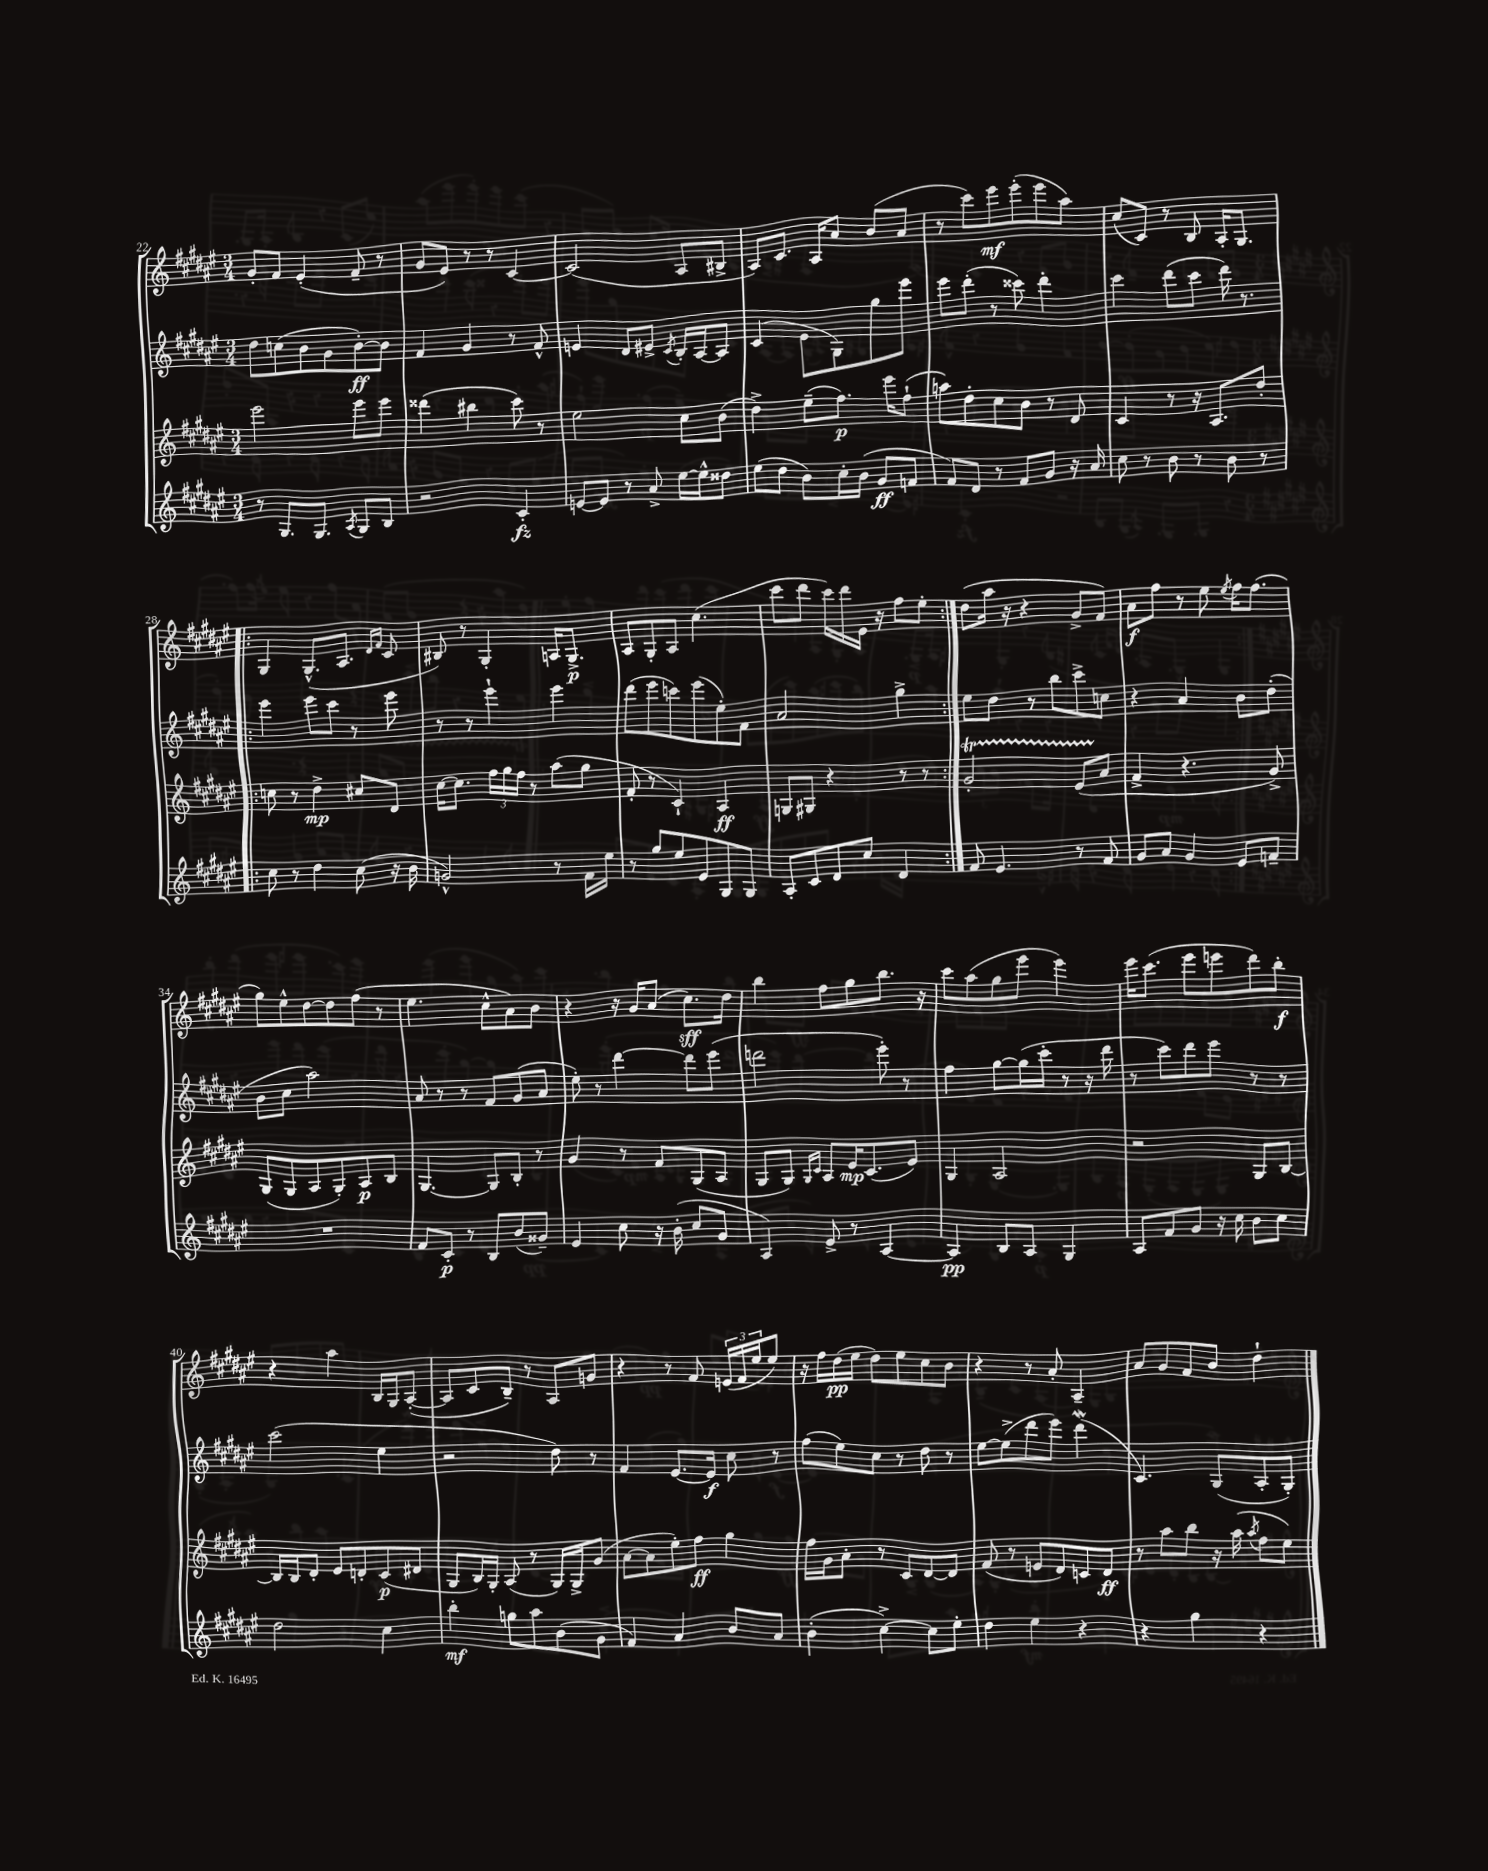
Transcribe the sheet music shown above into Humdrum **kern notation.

**kern	**dynam	**kern	**dynam	**kern	**dynam	**kern	**dynam
*part4	*part4	*part3	*part3	*part2	*part2	*part1	*part1
*staff4	*staff4	*staff3	*staff3	*staff2	*staff2	*staff1	*staff1
*clefG2	*	*clefG2	*	*clefG2	*	*clefG2	*
*k[f#c#g#d#a#e#]	*	*k[f#c#g#d#a#e#]	*	*k[f#c#g#d#a#e#]	*	*k[f#c#g#d#a#e#]	*
*M3/4	*	*M3/4	*	*M3/4	*	*M3/4	*
=22	=22	=22	=22	=22	=22	=22	=22
8r	.	2eee#\	.	8dd#\L	.	8g#'/L	.
8.G#/L	.	.	.	(8ccn\	.	8f#/J	.
.	.	.	.	8b\	.	(4e#'/	.
8.G#/J	.	.	.	.	.	.	.
.	.	.	.	8g#\	.	.	.
8qA#/	.	.	.	.	.	.	.
8G#/L	.	8eee#\L	.	[8b'\)	ff	8f#~/	.
8B/J	.	8eee#\J	.	8b\J]	.	8r	.
=23	=23	=23	=23	=23	=23	=23	=23
2r	.	(4ddd##X\	.	4f#/	.	8g#/L	.
.	.	.	.	.	.	8e#/J)	.
.	.	4bb#X\	.	4g#/	.	8r	.
.	.	.	.	.	.	8r	.
4c#'/	fz	8ccc#\)	.	8r	.	[4c#/	.
.	.	8r	.	8f#^^/	.	.	.
=24	=24	=24	=24	=24	=24	=24	=24
[8en/L	.	2ee#\	.	4en/	.	(2c#/]	.
8e/J]	.	.	.	.	.	.	.
8r	.	.	.	8d#/L	.	.	.
8a#^/	.	.	.	8e#X^/J	.	.	.
.	.	.	.	8qc#/	.	.	.
[16ee#\LL	.	8cc#\L	.	16B'/LL	.	8A#/L	.
16ee#^^\J]	.	.	.	[16A#/J	.	.	.
8dd##X\J	.	(8b\J	.	8A#/J]	.	8B#X^/J	.
=25	=25	=25	=25	=25	=25	=25	=25
(8ee#\L	.	4dd#^\)	.	(4c#/	.	8A#/L)	.
8dd#\J	.	.	.	.	.	8.c#/J	.
8b\L)	.	(8ee#~\L	.	8e#\L	.	.	.
.	.	.	.	.	.	16A#/KL	.
16cc#'\L	.	8.ff#\J)	p	8G#\)	.	8a#/J	.
(16b\JJ	.	.	.	.	.	.	.
8g#/L	ff	.	.	8gg#\	.	(8b/L	.
.	.	16eee#\KL	.	.	.	.	.
8fn/J	.	(8ff#`\J	.	8eee#\J	.	8a#/J	.
=26	=26	=26	=26	=26	=26	=26	=26
8f#/L)	.	8aan\L)	.	8eee#\L	.	8r	.
8d#/J	.	8dd#'\	.	(8ddd#'\J	.	8ccc#\L)	.
8r	.	8cc#\	.	8r	.	8eee#\	mf
8f#/L	.	8b\J	.	8ccc##X\)	.	(8eee#'\	.
8g#/J	.	8r	.	4ddd#'\	.	8eee#\	.
16r	.	8d#/	.	.	.	8aa#\J)	.
16a#/	.	.	.	.	.	.	.
=27	=27	=27	=27	=27	=27	=27	=27
8cc#\	.	4c#/	.	4ccc#\	.	(8cc#/L	.
8r	.	.	.	.	.	8c#/J)	.
8b\	.	8r	.	(8ddd#\L	.	8r	.
8r	.	16r	.	8ccc#\J	.	8B/	.
.	.	8.A#/L	.	.	.	.	.
8b\	.	.	.	16ddd#\)	.	16A#'/KL	.
.	.	.	.	8.r	.	8.G#/J	.
8r	.	8dd#'/J	.	.	.	.	.
!!LO:LB:g=z
=28!|:	=28!|:	=28!|:	=28!|:	=28!|:	=28!|:	=28!|:	=28!|:
8cc#\	.	8ccn\	.	4eee#\	.	4G#/	.
8r	.	8r	.	.	.	.	.
4dd#\	.	4dd#^\	mp	8eee#\L	.	(8.G#^^/L	.
.	.	.	.	8ccc#\J	.	.	.
.	.	.	.	.	.	8.A#/J	.
(8cc#\	.	8cc#X/L	.	8r	.	.	.
.	.	.	.	.	.	16qqd#/LL	.
.	.	.	.	.	.	16qqf#/JJ	.
16r	.	8d#/J	.	8eee#\	.	8c#/	.
16b\	.	.	.	.	.	.	.
=29	=29	=29	=29	=29	=29	=29	=29
2gn^^/)	.	[16cc#\KL	.	8r	.	8B#X/)	.
.	.	8.cc#\J]	.	.	.	.	.
.	.	.	.	8r	.	8r	.
.	.	24ff#\LL	.	4eee#`\	.	4G#'/	.
.	.	24gg#\	.	.	.	.	.
.	.	24ff#\JJ	.	.	.	.	.
.	.	8r	.	.	.	.	.
8r	.	(8aa#\L	.	4eee#\	.	16An/KL	.
.	.	.	.	.	.	8.G#^/J	p
16f#\LL	.	8gg#\J	.	.	.	.	.
16ee#\JJ	.	.	.	.	.	.	.
=30	=30	=30	=30	=30	=30	=30	=30
8r	.	8f#'/	.	(8ddd#\L	.	8A#/L	.
8gg#/L	.	8r	.	8eee#\	.	8G#'/	.
8ee#/	.	4c#`/)	.	8cccn\)	.	8A#/J	.
8e#/	.	.	.	(8eee#\	.	(4.cc#\	.
8G#/	.	4A#/	ff	8ee#'\)	.	.	.
8G#/J	.	.	.	8f#\J	.	.	.
=31	=31	=31	=31	=31	=31	=31	=31
8A#'/L	.	8Gn/L	.	2a#/	.	8ccc#\L	.
8c#/	.	8G#X/J	.	.	.	8ddd#\J	.
8d#/	.	4r	.	.	.	16ccc#\LL)	.
.	.	.	.	.	.	16ddd#\	.
8cc#/J	.	.	.	.	.	16e#\JJ	.
.	.	.	.	.	.	16r	.
4d#/	.	8r	.	4gg#^\	.	8ff#\L	.
.	.	8r	.	.	.	8ee#'\J	.
=32:|!	=32:|!	=32:|!	=32:|!	=32:|!	=32:|!	=32:|!	=32:|!
8f#/	.	2g#T'/	.	8ee#\L	.	(8dd#\L	.
4.e#/	.	.	.	8dd#\J	.	16aa#\Jk	.
.	.	.	.	.	.	16r	.
.	.	.	.	8r	.	4r	.
.	.	.	.	8bb\L	.	.	.
8r	.	(8e#TTT/L	.	8ccc#^\	.	8g#^/L	.
8f#/	.	8a#/J	.	8ccn\J	.	8f#/J)	.
=33	=33	=33	=33	=33	=33	=33	=33
8g#/L	.	4f#^/	.	4r	.	8a#\L	f
8a#/J	.	.	.	.	.	8ff#\J	.
4g#/	.	4.r	.	4a#/	.	8r	.
.	.	.	.	.	.	8ee#\	.
.	.	.	.	.	.	8qee#/	.
8e#/L	.	.	.	8b\L	.	16ff#\KL	.
.	.	.	.	.	.	(8.ff#\J	.
8fn~/J	.	8g#^/)	.	(8dd#'\J	.	.	.
!!LO:LB:g=z
=34	=34	=34	=34	=34	=34	=34	=34
2.r	.	(8G#/L	.	8b\L	.	8gg#\L)	.
.	.	8G#/	.	8cc#\J	.	8ee#^^\	.
.	.	8A#/	.	2aa#\)	.	[8dd#\	.
.	.	8G#'/)	.	.	.	8dd#\]	.
.	.	8A#/	p	.	.	(8ff#\J	.
.	.	8B/J	.	.	.	8r	.
=35	=35	=35	=35	=35	=35	=35	=35
8f#/L	.	[4.G#/	.	8a#/	.	4.ee#\	.
8c#'/J	p	.	.	8r	.	.	.
8r	.	.	.	8r	.	.	.
8B/L	.	8G#/L]	.	8f#/L	.	8cc#^^\L	.
(8b/	.	8B'/J	.	(8g#/	.	8a#\)	.
8g##X~/J)	.	8r	.	8a#/J	.	8b\J	.
=36	=36	=36	=36	=36	=36	=36	=36
4e#/	.	4g#/	.	8ee#'\)	.	4r	.
.	.	.	.	8r	.	.	.
8cc#\	.	8r	.	[4ddd#\	.	16r	.
.	.	.	.	.	.	16g#/KL	.
16r	.	8f#/L	.	.	.	(8a#/J	.
(16b'\	.	.	.	.	.	.	.
8cc#/L	.	(8G#/	.	8ddd#\L]	.	8.cc#\L)	sff
8g#/J	.	8A#/J	.	(8eee#\J	.	.	.
.	.	.	.	.	.	16dd#\Jk	.
=37	=37	=37	=37	=37	=37	=37	=37
4A#/)	.	8G#/L	.	2dddn\	.	4bb\	.
.	.	8G#/J)	.	.	.	.	.
.	.	16qqG#/LL	.	.	.	.	.
.	.	16qqc#/JJ	.	.	.	.	.
8e#^/	.	8A#/L	.	.	.	8ff#\L	.
8r	.	16e#/K	mp	.	.	8gg#\	.
.	.	(8.c#/	.	.	.	.	.
[4A#/	.	.	.	8eee#'\)	.	8.bb\J	.
.	.	8e#/J)	.	8r	.	.	.
.	.	.	.	.	.	16r	.
=38	=38	=38	=38	=38	=38	=38	=38
4A#/]	pp	4G#/	.	4ff#\	.	8ccc#\L	.
.	.	.	.	.	.	(8aa#\	.
8B/L	.	2A#/	.	[8gg#\L	.	8gg#\	.
8A#/J	.	.	.	(16gg#\L]	.	8eee#\J	.
.	.	.	.	16ccc#'\JJ	.	.	.
4G#/	.	.	.	8r	.	4eee#\)	.
.	.	.	.	16r	.	.	.
.	.	.	.	16ddd#\	.	.	.
=39	=39	=39	=39	=39	=39	=39	=39
8A#/L	.	2r	.	8r	.	16eee#\KL	.
.	.	.	.	.	.	(8.ccc#\J	.
8f#/	.	.	.	8ccc#\L)	.	.	.
8g#/J	.	.	.	8ddd#\	.	8eee#\L	.
16r	.	.	.	8eee#\J	.	8eeen\	.
16cc#\	.	.	.	.	.	.	.
8b\L	.	8G#/L	.	8r	.	8ddd#\)	.
8cc#\J	.	[8B/J	.	8r	.	8bb'\J	f
!!LO:LB:g=z
=40	=40	=40	=40	=40	=40	=40	=40
2dd#\	.	16B/LL]	.	(2ccc#\	.	4r	.
.	.	16B/J	.	.	.	.	.
.	.	8d#'/J	.	.	.	.	.
.	.	8e#/L	.	.	.	4aa#\	.
.	.	8dn'/	.	.	.	.	.
4cc#\	.	(8c#/	p	4ee#\	.	16B/LL	.
.	.	.	.	.	.	16G#/J	.
.	.	8d#X/J	.	.	.	([8A#'/J	.
=41	=41	=41	=41	=41	=41	=41	=41
4bb'\	mf	8G#/L	.	2r	.	8A#/L]	.
.	.	16B/L)	.	.	.	8c#/	.
.	.	16G#'/JJ	.	.	.	.	.
8ggn\L	.	(8A#/	.	.	.	8B~/J)	.
8aa#\	.	8r	.	.	.	8r	.
(8b\	.	16G#/LL)	.	8dd#\)	.	8A#/L	.
.	.	16G#^/J	.	.	.	.	.
8g#\J	.	(8g#/J	.	8r	.	8gn/J	.
=42	=42	=42	=42	=42	=42	=42	=42
4f#/)	.	[8a#\L	.	4f#/	.	4r	.
.	.	8a#\]	.	.	.	.	.
4a#/	.	8ee#'\)	.	[8.e#/L	.	8r	.
.	.	8ff#\J	ff	.	.	8f#/	.
.	.	.	.	16e#/Jk]	f	.	.
8b/L	.	4gg#\	.	8cc#\	.	(24en/LL	.
.	.	.	.	.	.	24f#/	.
.	.	.	.	.	.	24ee#/J	.
8a#/J	.	.	.	8r	.	8ee#/J)	.
=43	=43	=43	=43	=43	=43	=43	=43
(4b'\	.	16ff#\LL	.	(8ff#\L	.	16r	.
.	.	16g#\J	.	.	.	16ff#\LL	.
.	.	8a#'\J	.	8ee#\)	.	(16dd#\	pp
.	.	.	.	.	.	16ee#\JJ	.
[4cc#^\)	.	8r	.	8cc#\J	.	8dd#\L)	.
.	.	8c#/L	.	8r	.	8ee#\	.
8cc#\L]	.	[8d#/	.	8dd#\	.	8cc#\	.
8ee#'\J	.	8d#/J]	.	8r	.	8b\J	.
=44	=44	=44	=44	=44	=44	=44	=44
4dd#\	.	(8f#/	.	[8ee#\L	.	4r	.
.	.	8r	.	(8ee#^\]	.	.	.
4ee#\	.	8en/L	.	8ddd#\	.	8r	.
.	.	8d#/)	.	8eee#\J)	.	8a#'/	.
4r	.	8cn/	.	(4ddd#W\	.	4A#~/	.
.	.	8d#/J	ff	.	.	.	.
=45	=45	=45	=45	=45	=45	=45	=45
4r	.	8r	.	4.c#/)	.	8a#/L	.
.	.	8aa#\L	.	.	.	8g#/	.
4gg#\	.	8bb\J	.	.	.	8f#/	.
.	.	16r	.	(8G#/L	.	8b/J	.
.	.	(16aa#\	.	.	.	.	.
.	.	8qaa#/	.	.	.	.	.
4r	.	8ff#\L	.	8A#'/	.	4dd#`\	.
.	.	8ee#\J)	.	8G#'/J)	.	.	.
==	==	==	==	==	==	==	==
*-	*-	*-	*-	*-	*-	*-	*-
